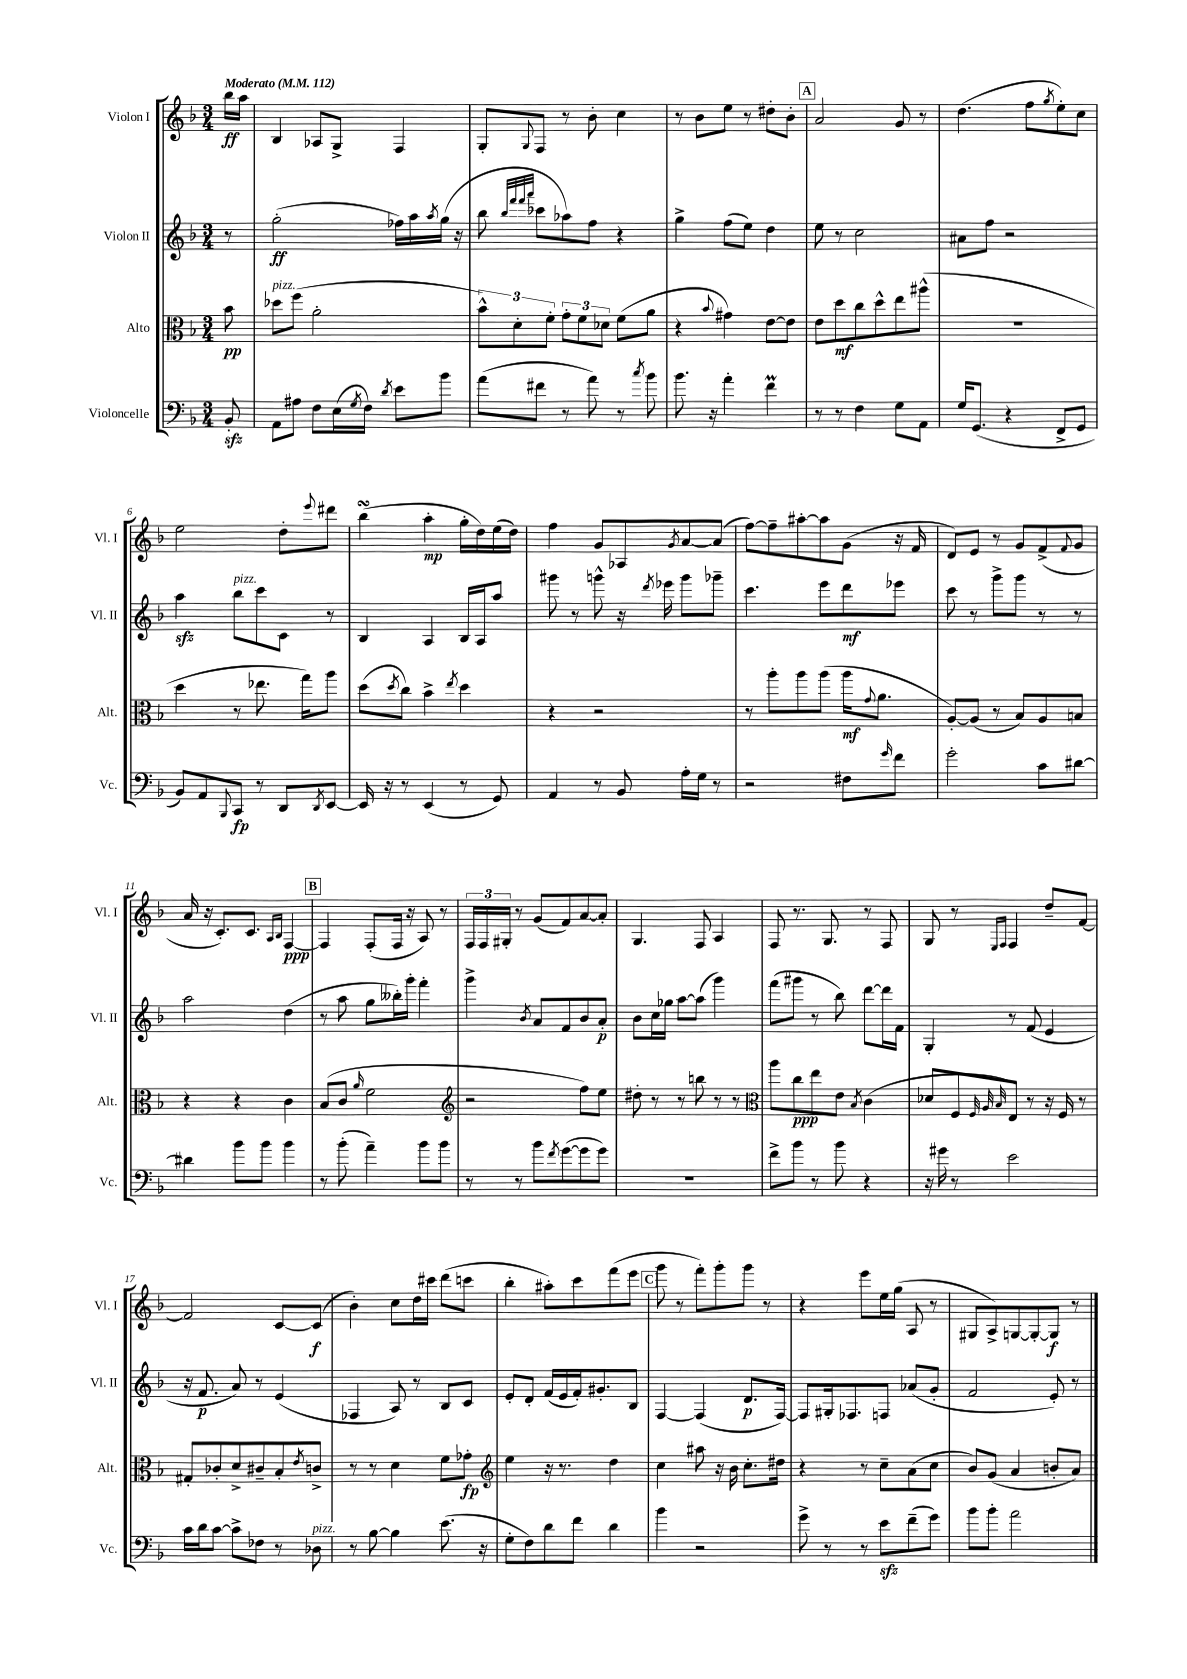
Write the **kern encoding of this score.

**kern	**dynam	**kern	**dynam	**kern	**dynam	**kern	**dynam
*part4	*part4	*part3	*part3	*part2	*part2	*part1	*part1
*staff4	*staff4	*staff3	*staff3	*staff2	*staff2	*staff1	*staff1
*I"Violoncelle	*	*I"Alto	*	*I"Violon II	*	*I"Violon I	*
*I'Vc.	*	*I'Alt.	*	*I'Vl. II	*	*I'Vl. I	*
*clefF4	*	*clefC3	*	*clefG2	*	*clefG2	*
*k[b-]	*	*k[b-]	*	*k[b-]	*	*k[b-]	*
*M3/4	*	*M3/4	*	*M3/4	*	*M3/4	*
*MM112	*	*MM112	*	*MM112	*	*MM112	*
=	=	=	=	=	=	=	=
!	!	!	!	!	!	!LO:TX:a:B:t=Moderato	!
8BB-zz'/	.	8b-\	pp	8r	.	16bb-\LL	ff
.	.	.	.	.	.	16aa\JJ	.
=1	=1	=1	=1	=1	=1	=1	=1
!	!	!LO:TX:a:i:t=pizz.	!	!	!	!	!
8AA\L	.	8dd-X\L	.	(2gg'\	ff	4B-/	.
8A#X\J	.	(8ff\J	.	.	.	.	.
8F\L	.	2a'\	.	.	.	8A-X/L	.
(16E\L	.	.	.	.	.	8G^/J	.
8qG/	.	.	.	.	.	.	.
16F\JJ)	.	.	.	.	.	.	.
8qd/	.	.	.	.	.	.	.
8e\L	.	.	.	16ff-X\LL)	.	4F/	.
.	.	.	.	16aa\	.	.	.
.	.	.	.	8qaa/	.	.	.
8b-\J	.	.	.	(16gg\JJ	.	.	.
.	.	.	.	16r	.	.	.
=2	=2	=2	=2	=2	=2	=2	=2
(8a\L	.	12b-^^\L)	.	8bb-\	.	8G'/L	.
.	.	12d'\	.	.	.	.	.
.	.	.	.	32qqbb-/LLL	.	.	.
.	.	.	.	32qqfff/	.	.	.
.	.	.	.	32qqfff/	.	.	.
.	.	.	.	32qqaaa/JJJ	.	8qqG/	.
8f#X\J	.	.	.	8ccc-X\L	.	8F/J	.
.	.	12f'\J	.	.	.	.	.
8r	.	12g'\L	.	8aa-X\)	.	8r	.
.	.	12f\	.	.	.	.	.
8a\)	.	.	.	8ff\J	.	8b-'\	.
.	.	12d-X\J	.	.	.	.	.
8r	.	(8f\L	.	4r	.	4cc\	.
8qcc/	.	.	.	.	.	.	.
8b-\	.	8a\J	.	.	.	.	.
=3	=3	=3	=3	=3	=3	=3	=3
8.b-\	.	4r	.	4gg^\	.	8r	.
.	.	.	.	.	.	8b-\L	.
16r	.	.	.	.	.	.	.
.	.	8qqb-/	.	.	.	.	.
4a'\	.	4g#X\)	.	(8ff\L	.	8ee\J	.
.	.	.	.	8ee\J)	.	8r	.
4fM\	.	[8e\L	.	4dd\	.	8dd#X'\L	.
.	.	8e\J]	.	.	.	8b-'\J	.
!!LO:REH:place=s1:t=A
=4	=4	=4	=4	=4	=4	=4	=4
8r	.	8e\L	.	8ee\	.	2a/	.
8r	.	8dd\	mf	8r	.	.	.
4F\	.	8cc\	.	2cc\	.	.	.
.	.	8dd^^\	.	.	.	.	.
8G\L	.	8ee\	.	.	.	8g/	.
8AA\J	.	(8aa#X^^\J	.	.	.	8r	.
=5	=5	=5	=5	=5	=5	=5	=5
16G/KL	.	2.r	.	8a#X\L	.	(4.dd\	.
(8.GG/J	.	.	.	.	.	.	.
.	.	.	.	8ff\J	.	.	.
4r	.	.	.	2r	.	.	.
.	.	.	.	.	.	8ff\L	.
.	.	.	.	.	.	8qgg/	.
8FF^/L	.	.	.	.	.	8ee'\)	.
8GG/J	.	.	.	.	.	8cc\J	.
!!LO:LB:g=z
=6	=6	=6	=6	=6	=6	=6	=6
8BB-/L)	.	4dd\	.	4aazz\	.	2ee\	.
8AA/	.	.	.	.	.	.	.
8qqBBB-/	.	.	.	.	.	.	.
!	!	!	!	!LO:TX:a:i:t=pizz.	!	!	!
8CC/J	fp	8r	.	8bb-\L	.	.	.
8r	.	8.ee-X\	.	8ccc\	.	.	.
8DD/L	.	.	.	8c\J	.	8dd'\L	.
.	.	16gg\KL)	.	.	.	.	.
8qDD/	.	.	.	.	.	8qqeee/	.
[8EE/J	.	8aa\J	.	8r	.	8ddd#X\J	.
=7	=7	=7	=7	=7	=7	=7	=7
16EE/]	.	(8dd\L	.	4B-/	.	(4bb-sSSs\	.
16r	.	.	.	.	.	.	.
.	.	8qdd/	.	.	.	.	.
8r	.	8cc\J)	.	.	.	.	.
(4EE/	.	4b-^\	.	4A/	.	4aa'\	mp
.	.	8qee/	.	.	.	.	.
8r	.	4dd\	.	16B-/LL	.	16gg'\LL	.
.	.	.	.	16A/J	.	16dd\)	.
8GG/)	.	.	.	8aa/J	.	(16ee\	.
.	.	.	.	.	.	16dd\JJ)	.
=8	=8	=8	=8	=8	=8	=8	=8
4AA/	.	4r	.	8ggg#X\	.	4ff\	.
.	.	.	.	8r	.	.	.
8r	.	2r	.	8gggn^^\	.	8g/L	.
8BB-/	.	.	.	16r	.	8A-X/	.
.	.	.	.	8qddd/	.	.	.
.	.	.	.	16eee-X\	.	.	.
.	.	.	.	.	.	8qg/	.
16A'\LL	.	.	.	8ggg\L	.	[8a/	.
16G\JJ	.	.	.	.	.	.	.
8r	.	.	.	8ggg-X~\J	.	(8a/J]	.
=9	=9	=9	=9	=9	=9	=9	=9
2r	.	8r	.	4.ccc\	.	[8ff\L)	.
.	.	8aa'\L	.	.	.	8ff~\]	.
.	.	8aa\	.	.	.	[8aa#X'\	.
.	.	(8aa\J	.	8eee\L	.	8aa#\]	.
8F#X\L	.	16aa\KL	mf	8ddd\	mf	(8g\J	.
.	.	8qqg/	.	.	.	.	.
.	.	8.a\J	.	.	.	.	.
16qqg/	.	.	.	.	.	.	.
8f\J	.	.	.	8eee-X\J	.	16r	.
.	.	.	.	.	.	16f/	.
=10	=10	=10	=10	=10	=10	=10	=10
2g'\	.	[8A'/L)	.	8ccc\	.	8d/L)	.
.	.	(8A/J]	.	8r	.	8e/J	.
.	.	8r	.	8ggg^\L	.	8r	.
.	.	8B-/L)	.	8ggg\J	.	8g/L	.
8c\L	.	8A/	.	8r	.	(8f^/	.
.	.	.	.	.	.	8qqf/	.
[8d#X\J	.	8Bn/J	.	8r	.	8g/J	.
!!LO:LB:g=z
=11	=11	=11	=11	=11	=11	=11	=11
4d#X\]	.	4r	.	2aa\	.	16a/	.
.	.	.	.	.	.	16r	.
.	.	.	.	.	.	8.c'/L)	.
8b-\L	.	4r	.	.	.	.	.
.	.	.	.	.	.	8.c/J	.
8b-\J	.	.	.	.	.	.	.
.	.	.	.	.	.	16qqA/LL	.
.	.	.	.	.	.	16qqB-/JJ	.
4b-\	.	4c\	.	(4dd\	.	[4F/	ppp
!!LO:REH:place=s1:t=B
=12	=12	=12	=12	=12	=12	=12	=12
8r	.	(8B-/L	.	8r	.	4F/]	.
(8b-'\	.	8c/J	.	8aa\	.	.	.
.	.	16qqa/	.	.	.	.	.
4a~\)	.	2f\	.	8gg\L	.	(8F'/L	.
.	.	.	.	16bb--X'\L)	.	16F/Jk	.
.	.	.	.	16ggg'\JJ	.	16r	.
8b-\L	.	.	.	4fff'\	.	8A/)	.
8b-\J	.	.	.	.	.	8r	.
=13	=13	=13	=13	=13	=13	=13	=13
*	*	*clefG2	*	*	*	*	*
8r	.	2r	.	4ggg^\	.	24F/LL	.
.	.	.	.	.	.	24F/	.
.	.	.	.	.	.	24G#X'/JJ	.
8r	.	.	.	.	.	8r	.
.	.	.	.	8qb-/	.	.	.
8b-\L	.	.	.	8a/L	.	(8g/L	.
8qf/	.	.	.	.	.	.	.
([8g\	.	.	.	8f/	.	8f/)	.
8g\]	.	8ff\L)	.	8b-/	.	[8a/	.
8g\J)	.	8ee\J	.	8a'/J	p	8a'/J]	.
=14	=14	=14	=14	=14	=14	=14	=14
2.r	.	8dd#X'\	.	8b-\L	.	4.G/	.
.	.	8r	.	16cc\L	.	.	.
.	.	.	.	16gg-X\JJ	.	.	.
.	.	8r	.	[8aa\L	.	.	.
.	.	8bbn\	.	(8aa\J]	.	8F/	.
.	.	8r	.	4ggg\)	.	4A/	.
.	.	8r	.	.	.	.	.
=15	=15	=15	=15	=15	=15	=15	=15
*	*	*clefC3	*	*	*	*	*
8f^\L	.	8aa\L	.	(8fff\L	.	8F/	.
8b-\J	.	8cc\	ppp	8ggg#X\J	.	8.r	.
8r	.	8ee\	.	8r	.	.	.
.	.	.	.	.	.	8.G/	.
8b-\	.	8e\J	.	8bb-\)	.	.	.
.	.	8qB-/	.	.	.	.	.
4r	.	(4c\	.	[8ddd\L	.	8r	.
.	.	.	.	16ddd\L]	.	8F/	.
.	.	.	.	16f\JJ	.	.	.
=16	=16	=16	=16	=16	=16	=16	=16
16r	.	8d-X/L	.	4G'/	.	8G/	.
16g#X\	.	.	.	.	.	.	.
8r	.	8F/	.	.	.	8r	.
.	.	32qqF/	.	.	.	.	.
.	.	32qqA/	.	.	.	16qqE/LL	.
.	.	32qqB-/	.	.	.	16qqF/JJ	.
2e\	.	8E/J)	.	8r	.	4F/	.
.	.	8r	.	(8f/	.	.	.
.	.	16r	.	4e/	.	8dd~/L	.
.	.	16F/	.	.	.	.	.
.	.	8r	.	.	.	[8f/J	.
!!LO:LB:g=z
=17	=17	=17	=17	=17	=17	=17	=17
16c\LL	.	8G#X'/L	.	16r	.	2f/]	.
16d\J	.	.	.	8.f/	p	.	.
[8c\J	.	8c-X'/	.	.	.	.	.
8c^\L]	.	8d^/	.	8a/)	.	.	.
8F-X\J	.	8c#X~/	.	8r	.	.	.
8r	.	8B-'/	.	(4e/	.	[8c/L	.
.	.	8qe/	.	.	.	.	.
!LO:TX:a:i:t=pizz.	!	!	!	!	!	!	!
8D-X\	.	8cn^/J	.	.	.	(8c/J]	f
=18	=18	=18	=18	=18	=18	=18	=18
8r	.	8r	.	4F-X/	.	4b-'\)	.
[8B-\	.	8r	.	.	.	.	.
4B-\]	.	4d\	.	8A/)	.	8cc\L	.
.	.	.	.	8r	.	16dd\L	.
.	.	.	.	.	.	16ccc#X\JJ	.
(8.e\	.	8f\L	.	8B-/L	.	(8ddd\L	.
.	.	8g-X'\J	fp	8c/J	.	8cccn\J	.
16r	.	.	.	.	.	.	.
=19	=19	=19	=19	=19	=19	=19	=19
*	*	*clefG2	*	*	*	*	*
8G'\L	.	4ee\	.	8e'/L	.	4bb-'\	.
8F\)	.	.	.	8d'/J	.	.	.
8d\	.	16r	.	(16f/LL	.	8aa#X'\L)	.
.	.	8.r	.	16e/	.	.	.
8f\J	.	.	.	16f'/J)	.	8ccc\	.
.	.	.	.	8.g#X'/	.	.	.
4d\	.	4dd\	.	.	.	(8fff\	.
.	.	.	.	8B-/J	.	8eee\J	.
!!LO:REH:place=s1:t=C
=20	=20	=20	=20	=20	=20	=20	=20
4b-\	.	4cc\	.	[4F/	.	8ggg\	.
.	.	.	.	.	.	8r	.
2r	.	8aa#X\	.	(4F/]	.	8fff'\L)	.
.	.	16r	.	.	.	8ggg'\	.
.	.	16b-\	.	.	.	.	.
.	.	8.cc'\L	.	8.d/L	p	8ggg\J	.
.	.	.	.	.	.	8r	.
.	.	16dd#X\Jk	.	[16F/Jk)	.	.	.
=21	=21	=21	=21	=21	=21	=21	=21
8g^\	.	4r	.	8F/L]	.	4r	.
8r	.	.	.	16G#X'/k	.	.	.
.	.	.	.	8.F-X/	.	.	.
8r	.	8r	.	.	.	8eee\L	.
8ezz\L	.	8cc~\L	.	8Fn/J	.	16ee\L	.
.	.	.	.	.	.	(16gg\JJ	.
(8f~\	.	(8a\	.	(8a-X/L	.	8A/	.
8g\J)	.	8cc\J	.	8g'/J	.	8r	.
=22	=22	=22	=22	=22	=22	=22	=22
8b-\L	.	8b-/L)	.	2f/	.	8G#X/L	.
8b-'\J	.	(8g/J	.	.	.	8A^/)	.
2a\	.	4a/	.	.	.	[8Gn/	.
.	.	.	.	.	.	8G'/_	.
.	.	8bn'/L	.	8e'/)	.	8G/J]	f
.	.	8a/J)	.	8r	.	8r	.
==	==	==	==	==	==	==	==
*-	*-	*-	*-	*-	*-	*-	*-
